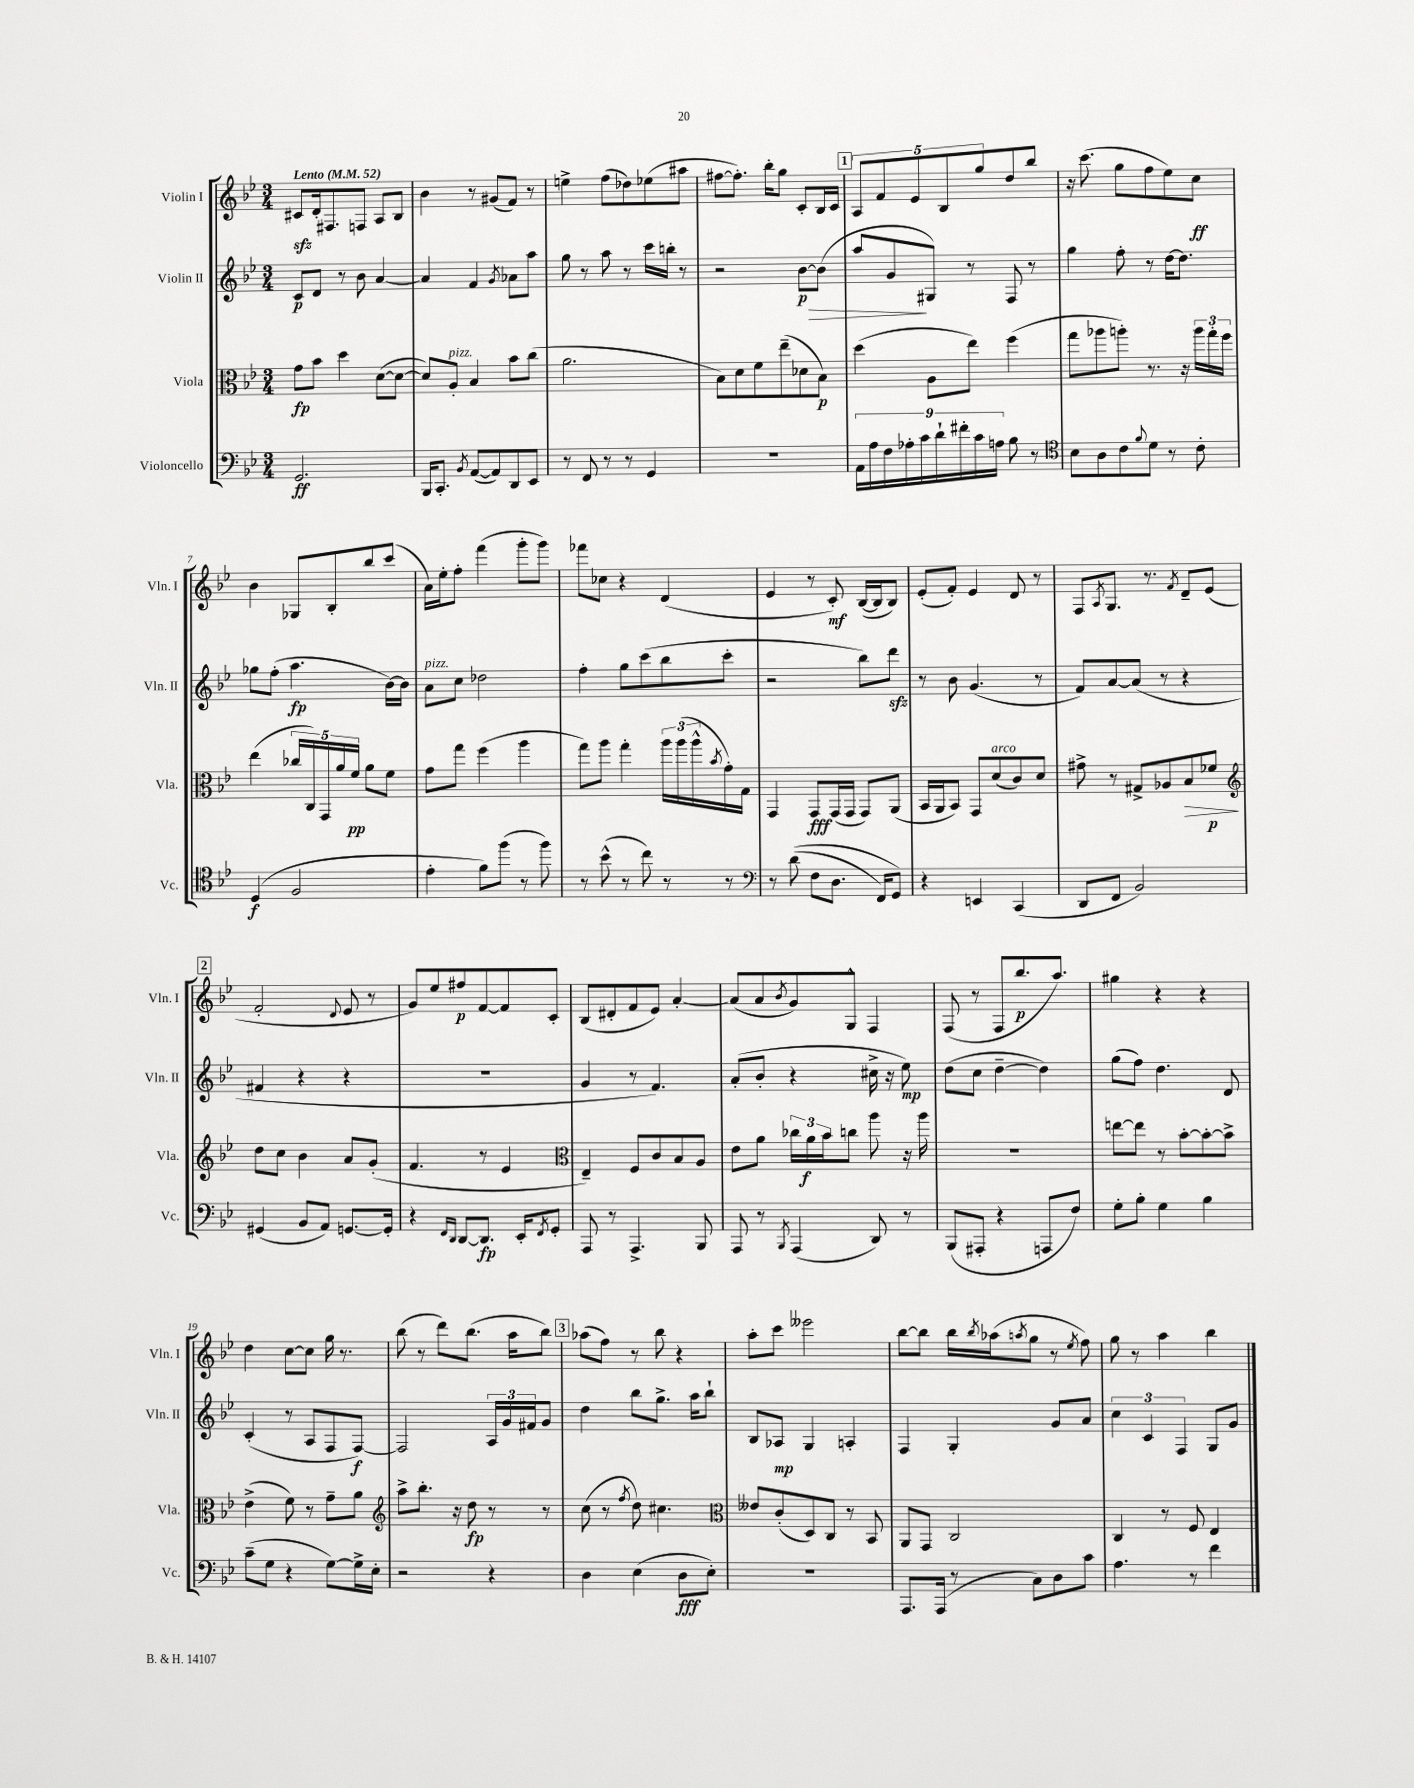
<<
\new StaffGroup <<
\new Staff = "s0" \with { instrumentName = "Violin I" shortInstrumentName = "Vln. I" } {
    \clef treble \key bes \major \numericTimeSignature \time 3/4 \tempo "Lento" 4 = 52
    cis'8\sfz d'16-. fis8. f8 a8 bes8 |
    bes'4 r8 gis'8( f'8) r8 |
    e''4-> f''8( des''8) ees''8( ais''8 |
    fis''8~ fis''8.-.) bes''16-. g''8 c'8-. bes16 c'16 |
    \mark \markup { \box "1" } \tuplet 5/4 { a8 f'8 ees'8 bes8 g''8 } d''8 bes''8 |
    r16 c'''8.( g''8 f''8 ees''8) c''8\ff |
    bes'4 ges8 bes8-. bes''8 c'''8( |
    a'16) ees''16-. f''8-. f'''4( g'''8-. g'''8) |
    fes'''8 ces''8 r4 d'4( |
    ees'4 r8 c'8-.\mf) bes16~( bes16 bes8) |
    ees'8-.( f'8-.) ees'4 d'8 r8 |
    f8 \acciaccatura { a8 } g8. r8. \acciaccatura { f'8 } d'8-- ees'8( |
    \mark \markup { \box "2" } f'2-. \appoggiatura { d'8 } ees'8 r8 |
    g'8) ees''8 fis''8\p f'8~ f'8 c'8-. |
    bes8( dis'8-. f'8 ees'8) a'4~-. |
    a'8( a'8 \acciaccatura { bes'8 } g'8) g8-^ f4 |
    f8( r8 f8 bes''8.\p a''8.) |
    gis''4 r4 r4 |
    d''4 c''8~ c''8 g''16 r8. |
    bes''8( r8 d'''8) bes''8.( a''16 bes''8) |
    \mark \markup { \box "3" } aes''8( f''8) r8 bes''8 r4 |
    a''8-. c'''8 eeses'''2 |
    bes''8~ bes''8 bes''16 \acciaccatura { bes''8 } aes''16( \acciaccatura { a''8 } g''8 r8 \acciaccatura { ees''8 } f''8) |
    g''8 r8 a''4 bes''4 \bar "|." |
}
\new Staff = "s1" \with { instrumentName = "Violin II" shortInstrumentName = "Vln. II" } {
    \clef treble \key bes \major \numericTimeSignature \time 3/4
    c'8\p d'8 r8 bes'8 a'4~ |
    a'4 f'4 \acciaccatura { g'8 } aes'8 a''8 |
    g''8 r8 a''8 r8 c'''16 b''16-. r8 |
    r2 bes'8~\p\> bes'8( |
    \mark \markup { \box "1" } a''8 g'8\! gis8) r8 f8 r8 |
    g''4 f''8-. r8 d''16~ d''8. |
    ges''8 f''8-.( a''4.\fp bes'16~) bes'16 |
    a'8^\markup { \italic "pizz." } c''8 des''2 |
    f''4-. g''8 c'''8( bes''8 c'''8-. |
    r2 bes''8) d'''8\sfz |
    r8 bes'8 g'4.( r8 |
    f'8) a'8~ a'8( r8 r4 |
    \mark \markup { \box "2" } fis'4 r4 r4 |
    R2. |
    g'4 r8 f'4.) |
    a'8-.( bes'8-. r4 cis''16-> r16 ees''8\mp) |
    d''8( c''8 d''4~-- d''4) |
    g''8( f''8) d''4. d'8 |
    c'4-.( r8 a8 f8 f8~\f) |
    f2 \tuplet 3/2 { a16 g'16 fis'16 } g'8 |
    \mark \markup { \box "3" } d''4 bes''8 g''8.-> a''16 bes''8-! |
    bes8 aes8\mp g4 a4-. |
    f4 g4-. g'8 a'8 |
    \tuplet 3/2 { c''4 c'4 f4 } g8 g'8 \bar "|." |
}
\new Staff = "s2" \with { instrumentName = "Viola" shortInstrumentName = "Vla." } {
    \clef alto \key bes \major \numericTimeSignature \time 3/4
    g'8\fp bes'8 d''4 d'8~( d'8~ |
    d'8) a8-.^\markup { \italic "pizz." } bes4 bes'8 c''8( |
    a'2. |
    bes8) d'8 f'8 ees''8--( des'8 bes8\p) |
    \mark \markup { \box "1" } d''4( a8 ees''8) f''4( |
    g''8 aes''8 a''8-.) r8. r16 \tuplet 3/2 { a''16 g''16-. f''16 } |
    ees''4( \tuplet 5/4 { ces''16 c16) g,16 a'16 f'16\pp } a'8 f'8 |
    g'8 g''8 f''4( a''4 |
    g''8) a''8 g''4-. \tuplet 3/2 { a''16 a''16( a''16-^ } \acciaccatura { bes'8 } g'16-.) g16 |
    g,4 g,8\fff g,16( g,16 g,8) a,8( |
    bes,16 a,16 bes,8) g,8 d'8^\markup { \italic "arco" }( c'8) d'8 |
    gis'8-> r8 gis8-> aes8 bes8\> fes'8\p\! |
    \mark \markup { \box "2" } \clef treble d''8 c''8 bes'4 a'8 g'8-.( |
    f'4. r8 ees'4 |
    \clef alto ees4--) f8 c'8 bes8 a8 |
    ees'8 a'8 \tuplet 3/2 { ces''16 a'16\f bes'16 } c''8 a''8 r16 a''16 |
    R2. |
    e''8~ e''8 r8 bes'8~-. bes'8~-. bes'8-> |
    ees'4->( f'8) r8 g'8-- a'8 |
    \clef treble a''8-> bes''8.-. r16 d''8\fp r8 r8 |
    \mark \markup { \box "3" } c''8( r8 \acciaccatura { f''8 } d''8) cis''4. |
    \clef alto eeses'8 c'8-.( d8) c8 r8 bes,8 |
    a,8 g,8 c2 |
    c4 r8 f8 ees4 \bar "|." |
}
\new Staff = "s3" \with { instrumentName = "Violoncello" shortInstrumentName = "Vc." } {
    \clef bass \key bes \major \numericTimeSignature \time 3/4
    g,2.\ff |
    bes,,16 c,8.-. \acciaccatura { bes,8 } a,8~( a,8) d,8 ees,8 |
    r8 f,8 r8 r8 g,4 |
    R2. |
    \mark \markup { \box "1" } \tuplet 9/8 { a,16 a16 f16 aes16-. c'16 d'16-! fis'16-. c'16 a16 } bes8 r8 |
    \clef tenor bes8 a8 c'8 \appoggiatura { f'8 } d'8 r8 c'8-. |
    d4\f( f2 |
    ees'4-. f'8) f''8( r8 f''8) |
    r8 bes'8-^( r8 c''8) r8 r8 |
    \clef bass r8 d'8(\( f8 d8. f,16) g,8\) |
    r4 e,4 c,4( |
    d,8 f,8 bes,2) |
    \mark \markup { \box "2" } gis,4( bes,8 a,8) g,8.~ g,16-. |
    r4 \grace { f,16 d,16 } d,8~ d,8.\fp ees,16-. \acciaccatura { f,8 } g,8-. |
    a,,8 r8 a,,4.-> bes,,8 |
    a,,8 r8 \acciaccatura { bes,,8 } a,,4( d,8) r8 |
    bes,,8( ais,,8-. r4 a,,8 f8) |
    g8-. bes8-. g4 bes4 |
    c'8--( g8 r4 g8~) g16-> ees16-. |
    r2 r4 |
    \mark \markup { \box "3" } d4 ees4( d8\fff ees8-.) |
    R2. |
    a,,8. a,,16( r8 c8) d8 c'8 |
    a4. r8 f'4 \bar "|." |
}
>>
>>
